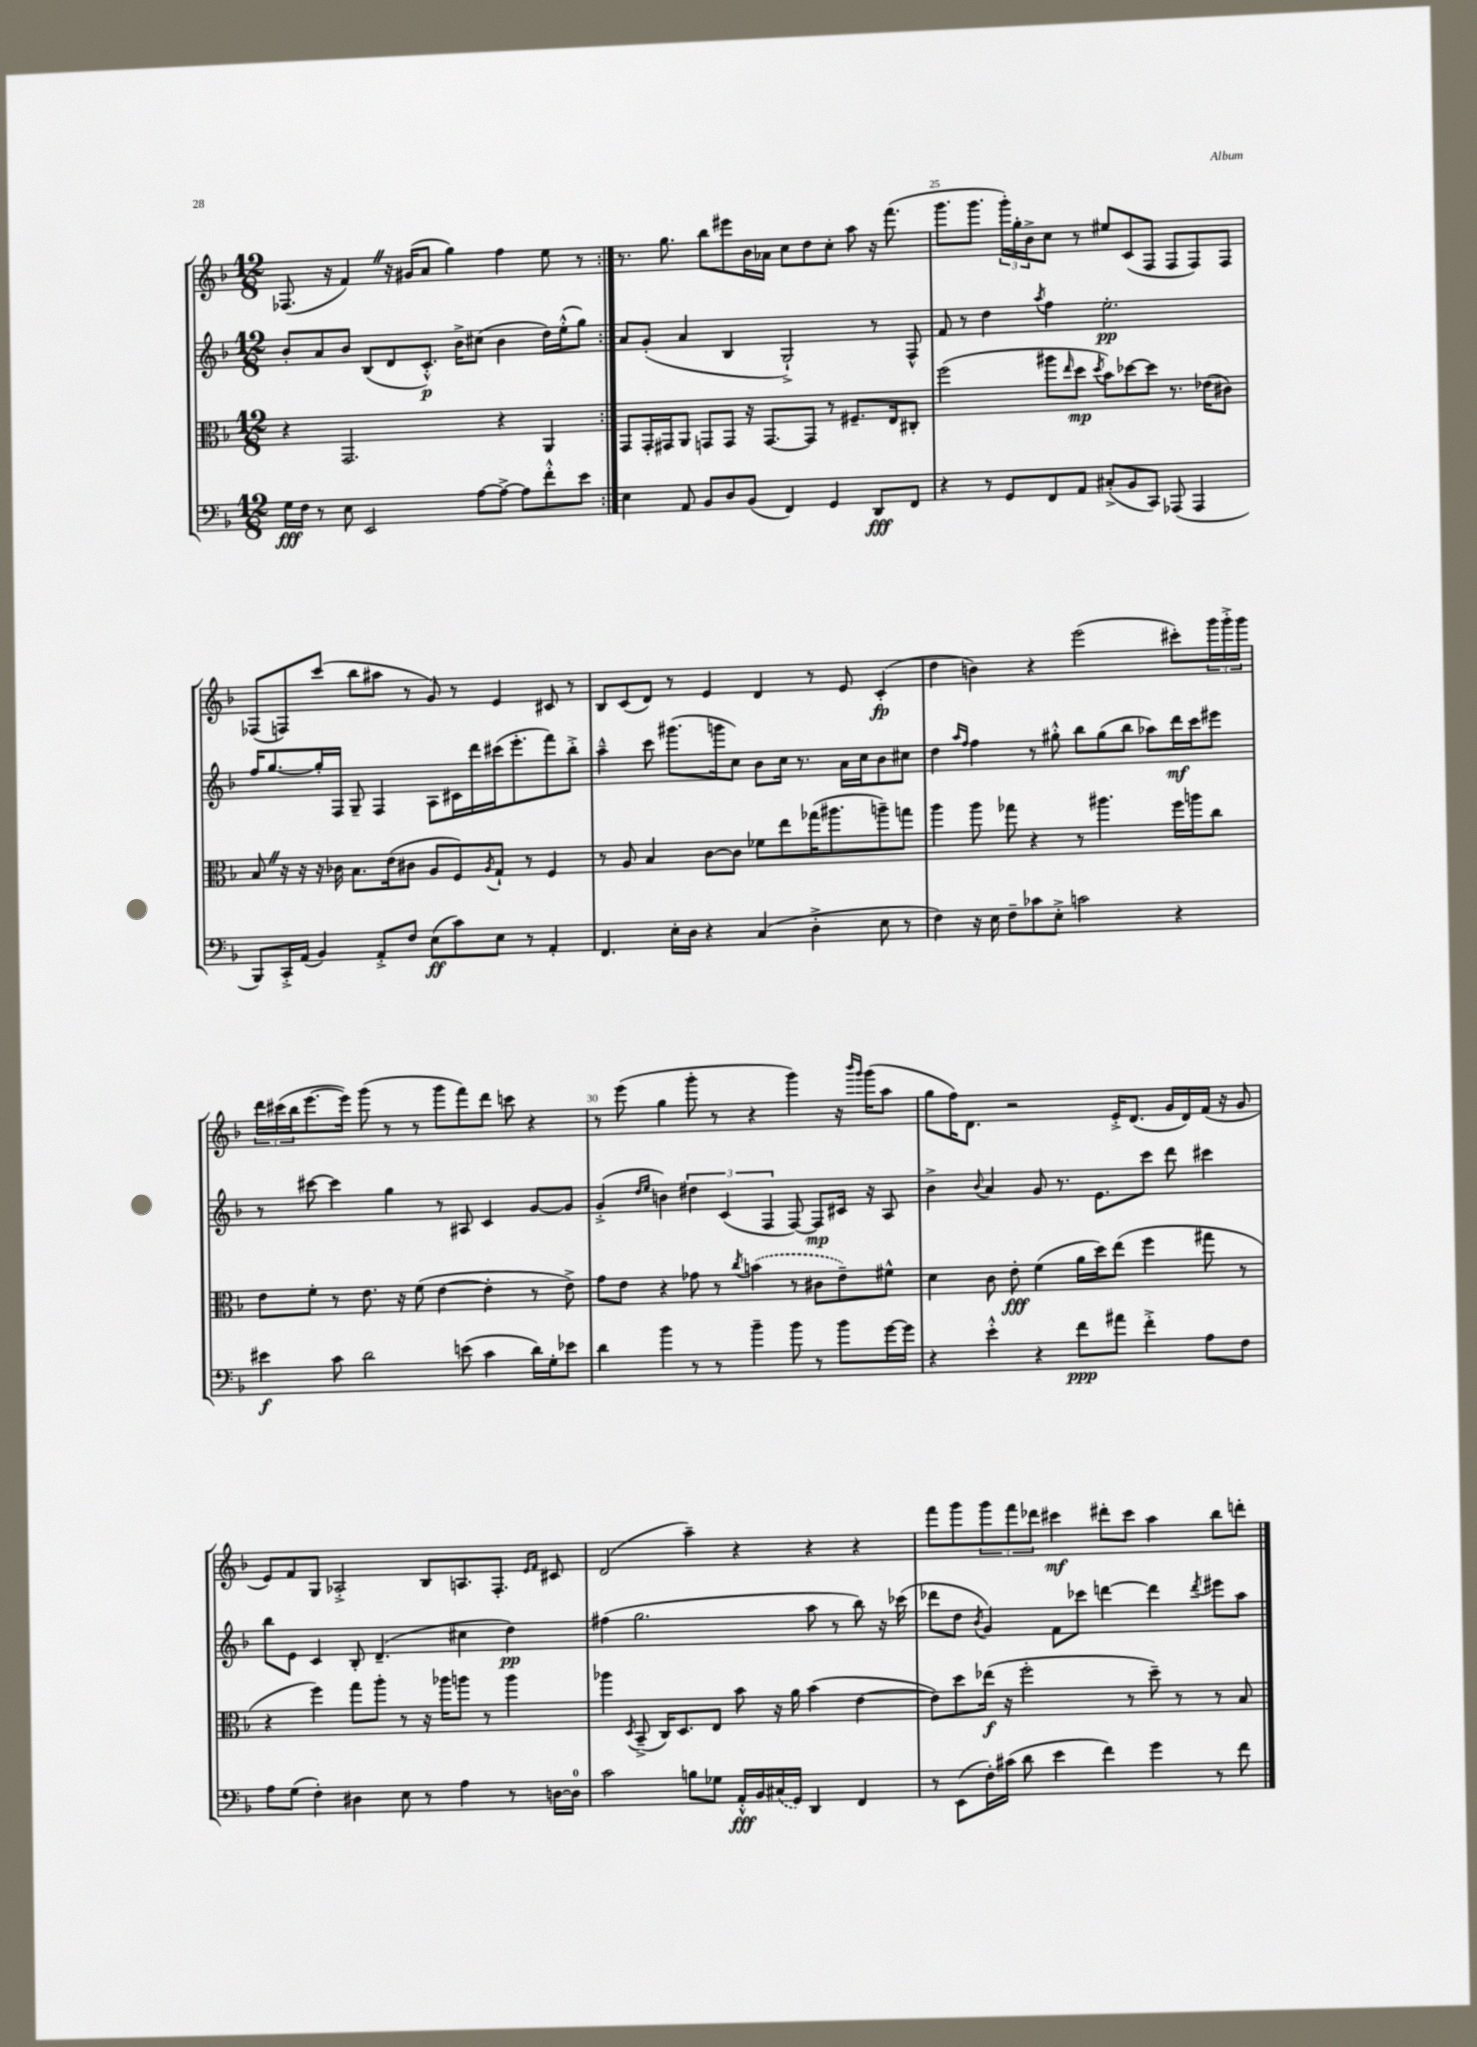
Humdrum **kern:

**kern	**kern	**kern	**kern
*staff4	*staff3	*staff2	*staff1
*clefF4	*clefC3	*clefG2	*clefG2
*k[b-]	*k[b-]	*k[b-]	*k[b-]
*M12/8	*M12/8	*M12/8	*M12/8
16G	4r	8b-'	(8.F-
16F	.	.	.
8r	.	8a	.
.	.	.	16r
8E	2.GG	8b-	4f)
2EE	.	(8B-	.
.	.	8d	16r
.	.	.	(16g#
.	.	8.c'^^)	8a
.	.	.	4gg)
.	.	16b-^	.
[8A	.	(8cc#	.
8A^_	4r	4b-	4ff
8A]	.	.	.
8f'^^	4AA	16dd)	8ee
.	.	(16ee'^^	.
8e	.	8gg)	8r
=:|!	=:|!	=:|!	=:|!
4E	8GG	8a	8.r
.	16GG'	(8g'	.
.	16GG#	.	8.gg
8AA	8AA	4a	.
8BB-	8GG	.	8bb-
8D	8GG	4B-	8eee#
(8BB-	16r	.	16b-
.	[8.GG	.	16a-
4FF)	.	2G`^)	8cc
.	8GG]	.	8dd
4GG	8r	.	8cc'
.	8.F#~	.	8aa
8DD	.	8r	16r
.	16E	.	(8.fff
8FF	8C#'	8F^^	.
=	=	=	=
4r	(2ff	8f	8.ggg
.	.	8r	.
.	.	.	8.ggg
8r	.	4dd	.
8GG	.	.	24ggg')
.	.	.	24gg'
.	.	.	24b-^
.	.	8qaa	.
8FF	8aa#	4ff	8cc
.	16qqee	.	.
8AA	8dd	.	8r
.	8qdd	.	.
(8C#'^	8b-)	2.ee'	8ee#
8BB-	[8dd-	.	(8c
8CC)	8dd-]	.	8F
(8AAA-	8.r	.	8F
4AAA-	.	.	8F)
.	(16e-	.	.
.	8c#)	.	8F
=	=	=	=
8BBB-)	8B-	16ff	(8F-
.	.	[8.gg	.
16CC'^	16r	.	8F)
(16AA	16r	.	.
4BB-)	16r	16gg']	(8ccc
.	16c-	16F	.
.	8.B-	8G~	8bb-
8AA'^	.	4F	8aa#
.	(16e	.	.
8F	8c#	.	8r
(8E	8A	8A	8g)
8c)	8F)	16c#	8r
.	.	16ddd	.
.	8qA	.	.
8E	8G`	(16ccc#	4e
.	.	8.eee'	.
8r	8r	.	.
4AA'	4F	8fff)	8c#
.	.	8bb-'^	8r
=	=	=	=
4.FF	8r	4aa~^^	8B-
.	8A	.	(8c
.	4B-	8ccc	8d)
16E'	.	(8.ggg#	8r
16D	.	.	.
4r	[8c	.	4e
.	.	16ggg	.
.	8c]	8cc)	.
(4C	8f-	8b-	4d
.	8ee	16cc	.
.	.	8.r	.
4D'^	(16gg-	.	8r
.	8.aa#	.	.
.	.	16a	8e
.	.	16cc	.
8E	8aa~)	8b-	(4c'
8r	8gg	8cc#	.
=	=	=	=
4F)	4aa	4dd	4dd
.	.	16qqaa	.
.	.	16qqff	.
16r	8aa	4ff	4b)
16E	.	.	.
8F~	8gg-	.	.
8c-	4r	8r	4r
8E'^	.	8gg#'^^	.
2c	8r	8bb-	(2eee
.	4.aa#	(8gg#	.
.	.	8bb-	.
.	.	8aa-)	.
4r	16ff	16ddd	8ccc#')
.	16aa	16ccc	.
.	8cc	8eee#	24ggg
.	.	.	24ggg'^
.	.	.	24ggg
=	=	=	=
4e#	8e	8r	24ddd
.	.	.	(24ccc#
.	.	.	24bb-
.	8f'	[8ccc#	[8.eee
8c	8r	4ccc#]	.
.	.	.	16eee])
2d	8.e	.	(8ggg
.	.	4gg	8r
.	16r	.	.
.	(8f	.	8r
.	[4e	8r	8ggg
(8e	.	8A#	8fff)
4c	4e']	4c	8ddd
.	.	.	8ccc
16d)	8r	[8g	4r
16G'	.	.	.
8e-	8e^)	8g]	.
=	=	=	=
4d	8g	(4g'^	8r
.	8e	.	(8eee
.	.	16qqdd	.
.	.	16qqee	.
4b-	4r	4b)	4gg
8r	8g-	6dd#	8ggg'
8r	8r	.	8r
.	.	(6c	.
.	8qcc	.	.
4b-~	(4b	.	4r
.	.	6F	.
8b-	8r	[8F)	4ggg)
8r	8c#	8F]	.
8b-	8e~)	16c#	16r
.	.	.	16qqbbb-
.	.	.	16qqggg
.	.	16r	(16ggg
[16g	8f#^^	8A	8aa
16g]	.	.	.
=	=	=	=
4r	4d	4b-^	8gg
.	.	.	16ff)
.	.	.	8.d
.	.	8qqb-	.
4e'^^	8c	4a	.
.	8e'	.	2r
4r	(4f	8g	.
.	.	8.r	.
8f	16a	.	.
.	16dd)	8.e	.
8a#	(8ee	.	16e'^
.	.	.	(8.d
4f'^	4ff	8ccc	.
.	.	8ddd	16g
.	.	.	16d)
8A	8gg#	4ccc#	(16f
.	.	.	16r
8F	8r	.	8g
=	=	=	=
8A	4r	8bb-	8e)
(8G	.	8e	8f
4F')	4ff)	4c	8G
.	.	.	2A-'^
4D#	8gg	8B-'	.
.	8aa'	(4.d~	.
8E	8r	.	.
8r	16r	.	8B-
.	16aa-	.	.
4A	8aa	4cc#	8.A
.	8r	.	.
.	.	.	8.F'
8r	4aa	4dd)	.
.	.	.	16qqe
.	.	.	16qqf
[16D	.	.	8c#
16D]	.	.	.
=	=	=	=
2c	4aa-	(4ff#	(2d
.	8qD	.	.
.	(8BB-~^	2.gg	.
.	16C)	.	.
.	8.D	.	.
8B	.	.	4aa~)
8G-	8E	.	.
16AA'^^	8b-	.	4r
16BB-	.	.	.
(16C#	16r	.	.
16GG)	16a	.	.
4DD	(4b-	8aa	4r
.	.	8r	.
4FF	[4e	8bb-)	4r
.	.	16r	.
.	.	(16ccc-	.
=	=	=	=
8r	8e])	8ddd-	8fff
(8EE	8dd	8dd	8ggg
.	.	8qb-	.
16F')	(16ee-	4g)	12ggg
(16c#	16r	.	.
.	.	.	12fff
8d	2ff'	.	.
.	.	.	12ddd-
4e	.	8f	4ccc#
.	.	8ccc-	.
4f)	.	[4ddd	8ddd#'
.	8r	.	8ccc#
4g	8dd~)	4ddd]	4aa
.	8r	.	.
.	.	8qddd	.
8r	8r	8eee#	8bb-
8f	8B-	8aa	8ddd'
==	==	==	==
*-	*-	*-	*-
